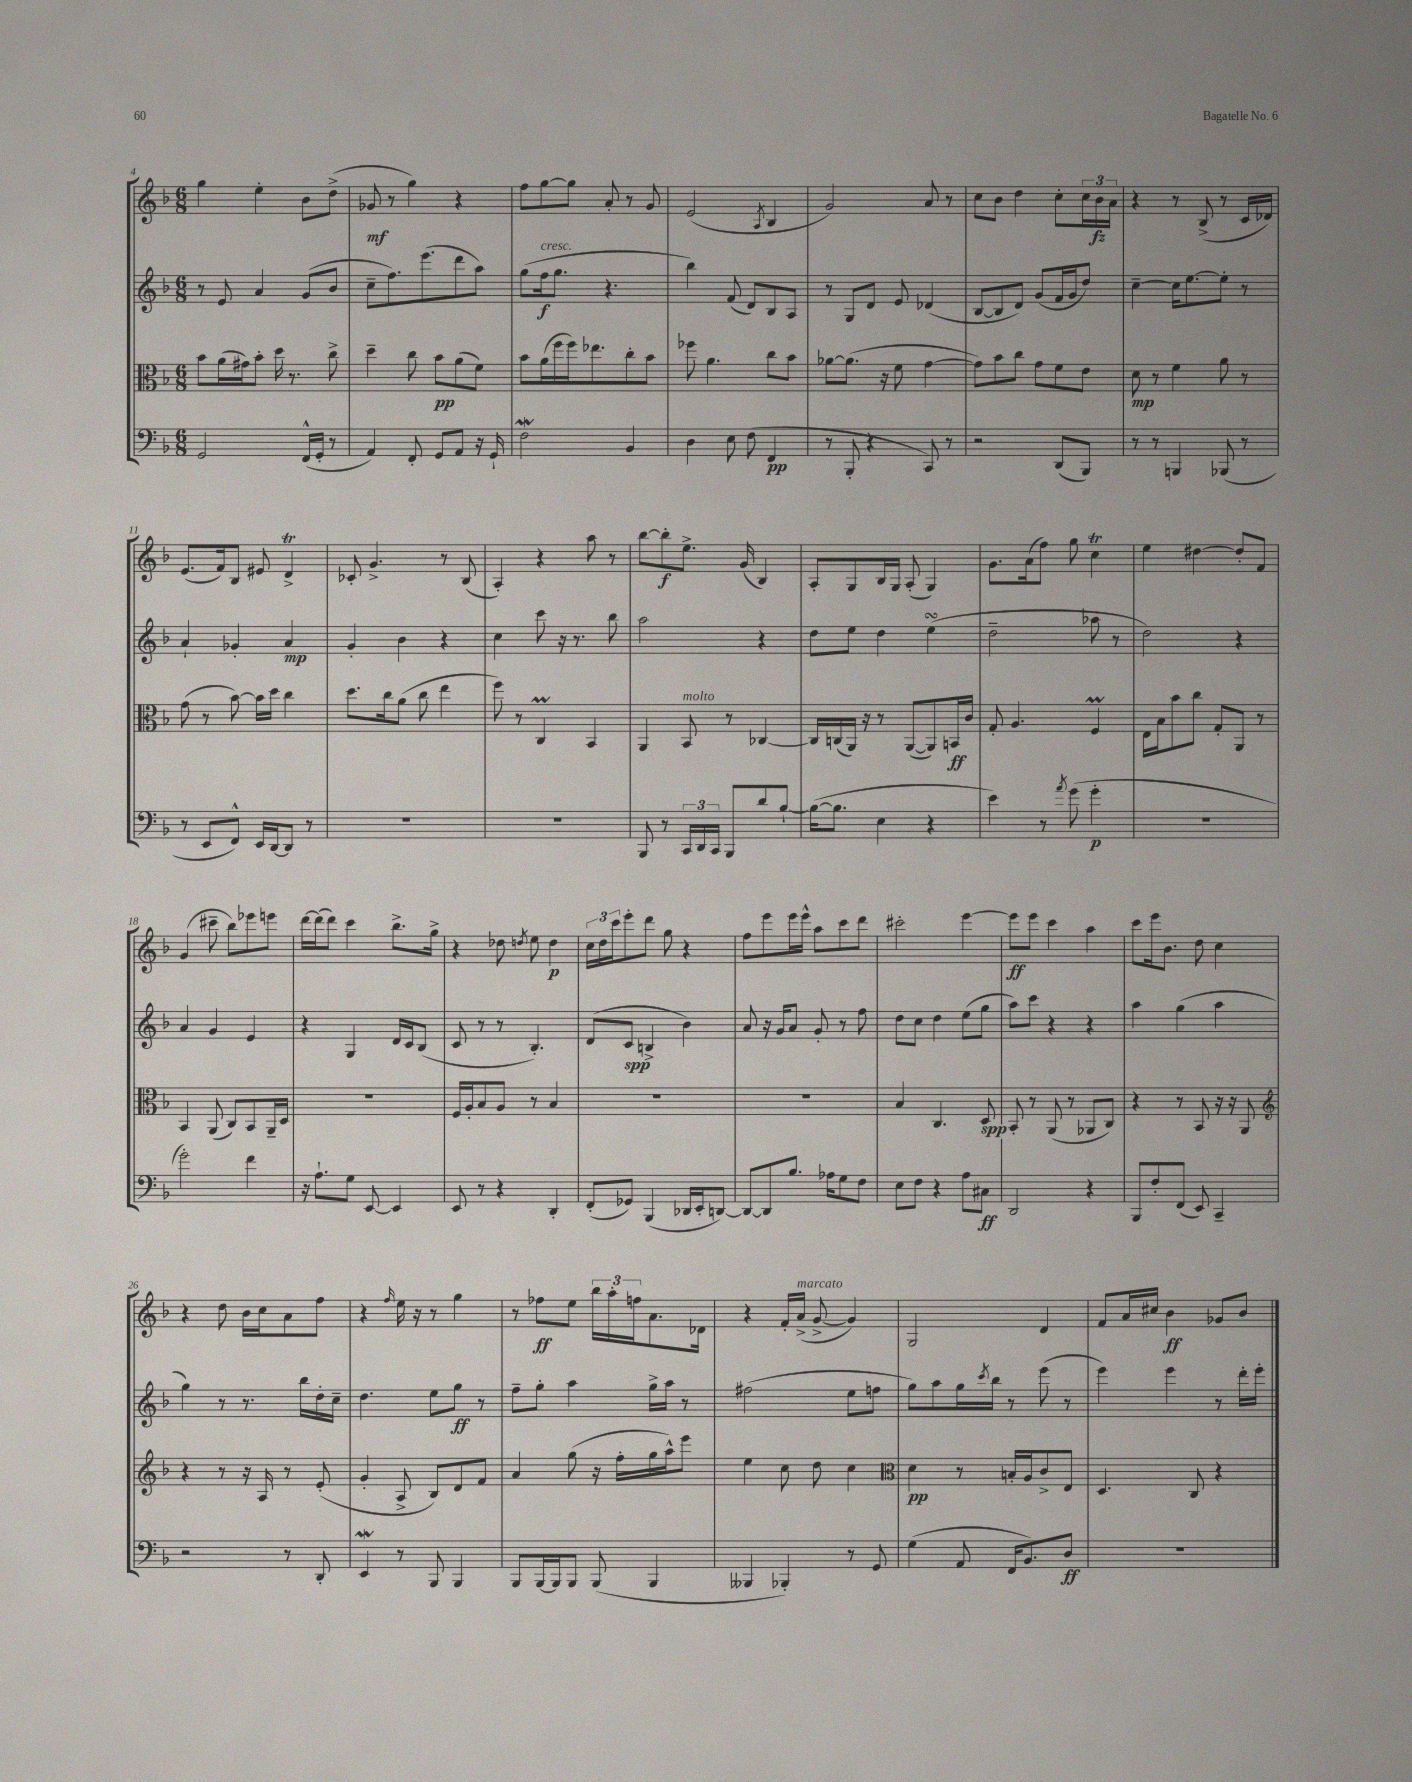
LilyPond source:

<<
\new StaffGroup <<
\new Staff = "s0" {
    \clef treble \key f \major \numericTimeSignature \time 6/8
    g''4 e''4-. bes'8 d''8->( |
    ges'8\mf r8 g''4) r4 |
    f''8 g''8~ g''8 a'8-. r8 g'8 |
    e'2( \acciaccatura { a8 } bes4 |
    g'2) a'8 r8 |
    c''8 bes'8 d''4 c''8-. \tuplet 3/2 { c''16 bes'16\fz a'16 } |
    r4 r8 bes8->( r8 c'16 des'16) |
    e'8.( f'16) bes8 eis'8 d'4->\trill |
    ces'8-. g'4.-> r8 bes8( |
    a4-.) r4 a''8 r8 |
    bes''8~ bes''8-.\f e''8.-> g'16( bes4) |
    a8-. g8 bes16 g16 a8-.( g4) |
    g'8. a'16( f''8) g''8 c''4\trill |
    e''4 dis''4~ dis''8-. f'8 |
    g'4( cis'''8-- bes''8) ees'''8 e'''8 |
    d'''16~ d'''16( d'''8) c'''4 bes''8.-> g''16-> |
    r4 des''8 \acciaccatura { d''8 } e''8 d''4\p |
    \tuplet 3/2 { c''16 d''16 c'''16 } e'''8-. d'''8 g''8 r4 |
    f''8 e'''8 e'''16 e'''16-^ a''8 c'''8 d'''8 |
    cis'''2-. e'''4~ |
    e'''8\ff e'''8 c'''4 a''4 |
    c'''8 e'''16 bes'8. d''8 c''4 |
    r4 d''8 bes'16 c''16 a'8 f''8 |
    r4 \grace { f''16 } e''16 r16 r8 g''4 |
    r8 fes''8\ff e''8 \tuplet 3/2 { bes''16 a''16-. f''16 } a'8. des'16 |
    r4 f'16-. a'16->^\markup { \italic "marcato" }( g'8~-> g'4) |
    g2 d'4 |
    f'8 a'16 cis''16 bes'4\ff ges'8 bes'8 \bar "|." |
}
\new Staff = "s1" {
    \clef treble \key f \major \numericTimeSignature \time 6/8
    r8 e'8 a'4 g'8( bes'8 |
    c''8-- f''8.) e'''8.( d'''8 a''8) |
    g''8( f''16\f^\markup { \italic "cresc." } g''8. r4. |
    bes''4) f'8( d'8) bes8 a8 |
    r8 g8 d'8 e'8 des'4( |
    bes8~ bes8 d'8) g'8( f'16 g'16 d''8) |
    c''4~-- c''16 e''8.~ e''8-. r8 |
    a'4-! ges'4-. a'4\mp |
    g'4-. bes'4 r4 |
    c''4 c'''8 r16 r8. bes''8 |
    a''2 r4 |
    d''8 e''8 d''4 e''4\turn( |
    d''2-- aes''8 r8 |
    d''2) r4 |
    a'4 g'4 e'4 |
    r4 g4 d'16 c'16 bes8( |
    c'8 r8 r8 bes4.-.) |
    d'8( c'8\spp b4-> bes'4) |
    a'8 r16 g'16 a'8 g'8-. r8 f''8 |
    d''8 c''8 d''4 e''8( g''8 |
    a''8) c'''8 r4 r4 |
    a''4 g''4( a''4 |
    g''4) r8 r8. bes''16 d''16-. c''16-- |
    d''4. e''8 g''8\ff r8 |
    f''8-- g''8-. a''4 g''16-> a''16 r8 |
    fis''2( e''8 f''8 |
    g''8) a''8 g''16 \acciaccatura { c'''8 } bes''16 r8 e'''8( r8 |
    e'''4) e'''4 r8 d'''16-. e'''16-. \bar "|." |
}
\new Staff = "s2" {
    \clef alto \key f \major \numericTimeSignature \time 6/8
    bes'8 a'16( gis'16) bes'8-. d''16 r8. c''8-> |
    d''4-- c''8 bes'8\pp a'8( f'8) |
    bes'8 a'16( f''16 f''16) ees''8. c''8-. bes'8 |
    fes''8 a'4. c''8 bes'8 |
    aes'8~ aes'8.( r16 f'8 g'4~ |
    g'8) bes'8 c''8 g'8 f'8 e'8 |
    d'8\mp r8 f'4 a'8 r8 |
    g'8( r8 bes'8~) bes'16 d''16 c''4 |
    d''8. c''16 a'8( c''8 e''4 |
    f''8) r8 c4\prall bes,4 |
    a,4 bes,8^\markup { \italic "molto" } r8 ces4~ |
    ces16 c16( a,16) r16 r8 a,8~( a,8) b,16\ff c'16 |
    g8-. a4. f4\prall |
    e16 bes16 bes'8 c''8 g8-. a,8 r8 |
    bes,4 a,8( c8) bes,8 a,16-- d16 |
    R2. |
    f16 a16-. bes8 a8 r8 bes4 |
    R2. |
    R2. |
    bes4 c4. d8\spp |
    bes,8-. r8 a,8( r8 aes,8 c8) |
    r4 r8 bes,8 r16 r16 a,8 |
    \clef treble r4 r8 r16 a16 r8 e'8-.( |
    g'4-. a8-> bes8) d'8 f'8 |
    a'4 g''8( r16 f''16-. g''16 a''16-^) e'''8 |
    e''4 c''8 d''8 c''4 |
    \clef alto d'4\pp r8 b16-. a16 c'8-> e8 |
    d4. c8 r4 \bar "|." |
}
\new Staff = "s3" {
    \clef bass \key f \major \numericTimeSignature \time 6/8
    g,2 f,16-^( g,16-. r8 |
    a,4) f,8-. g,8 a,8 r16 g,16-! |
    f2\mordent bes,4 |
    d4 e8 f8( f,4\pp |
    r8 bes,,8-. r4 c,8) r8 |
    r2 d,8( bes,,8) |
    r8 r8 b,,4 bes,,8( r8 |
    r8 e,8 f,8-^) e,16 d,16~ d,8 r8 |
    R2. |
    R2. |
    bes,,8 r8 \tuplet 3/2 { c,16 d,16 c,16 } bes,,8 d'8 bes8~-! |
    bes16~( bes8. e4 r4 |
    e'4) r8 \acciaccatura { a'8 } g'8( g'4-.\p |
    R2. |
    g'2-.) f'4 |
    r16 a8.-! g8 e,8~ e,4 |
    e,8 r8 r4 d,4-. |
    f,8-.( ges,8) bes,,4( des,16 e,16-. d,8~) |
    d,8~ d,8 bes8. aes16 g8 f8 |
    e8 f8 r4 a8 cis8\ff |
    d,2 r4 |
    bes,,8 f8-. f,8( e,8) c,4-- |
    r2 r8 d,8-. |
    e,4\mordent r8 bes,,8 bes,,4 |
    bes,,8 bes,,16~ bes,,16 bes,,8 bes,,8( bes,,4 |
    beses,,4 bes,,4-.) r8 g,8 |
    g4( a,8 f,16 bes,8.) d8\ff |
    R2. \bar "|." |
}
>>
>>
\layout { \context { \Score currentBarNumber = #4 } }
